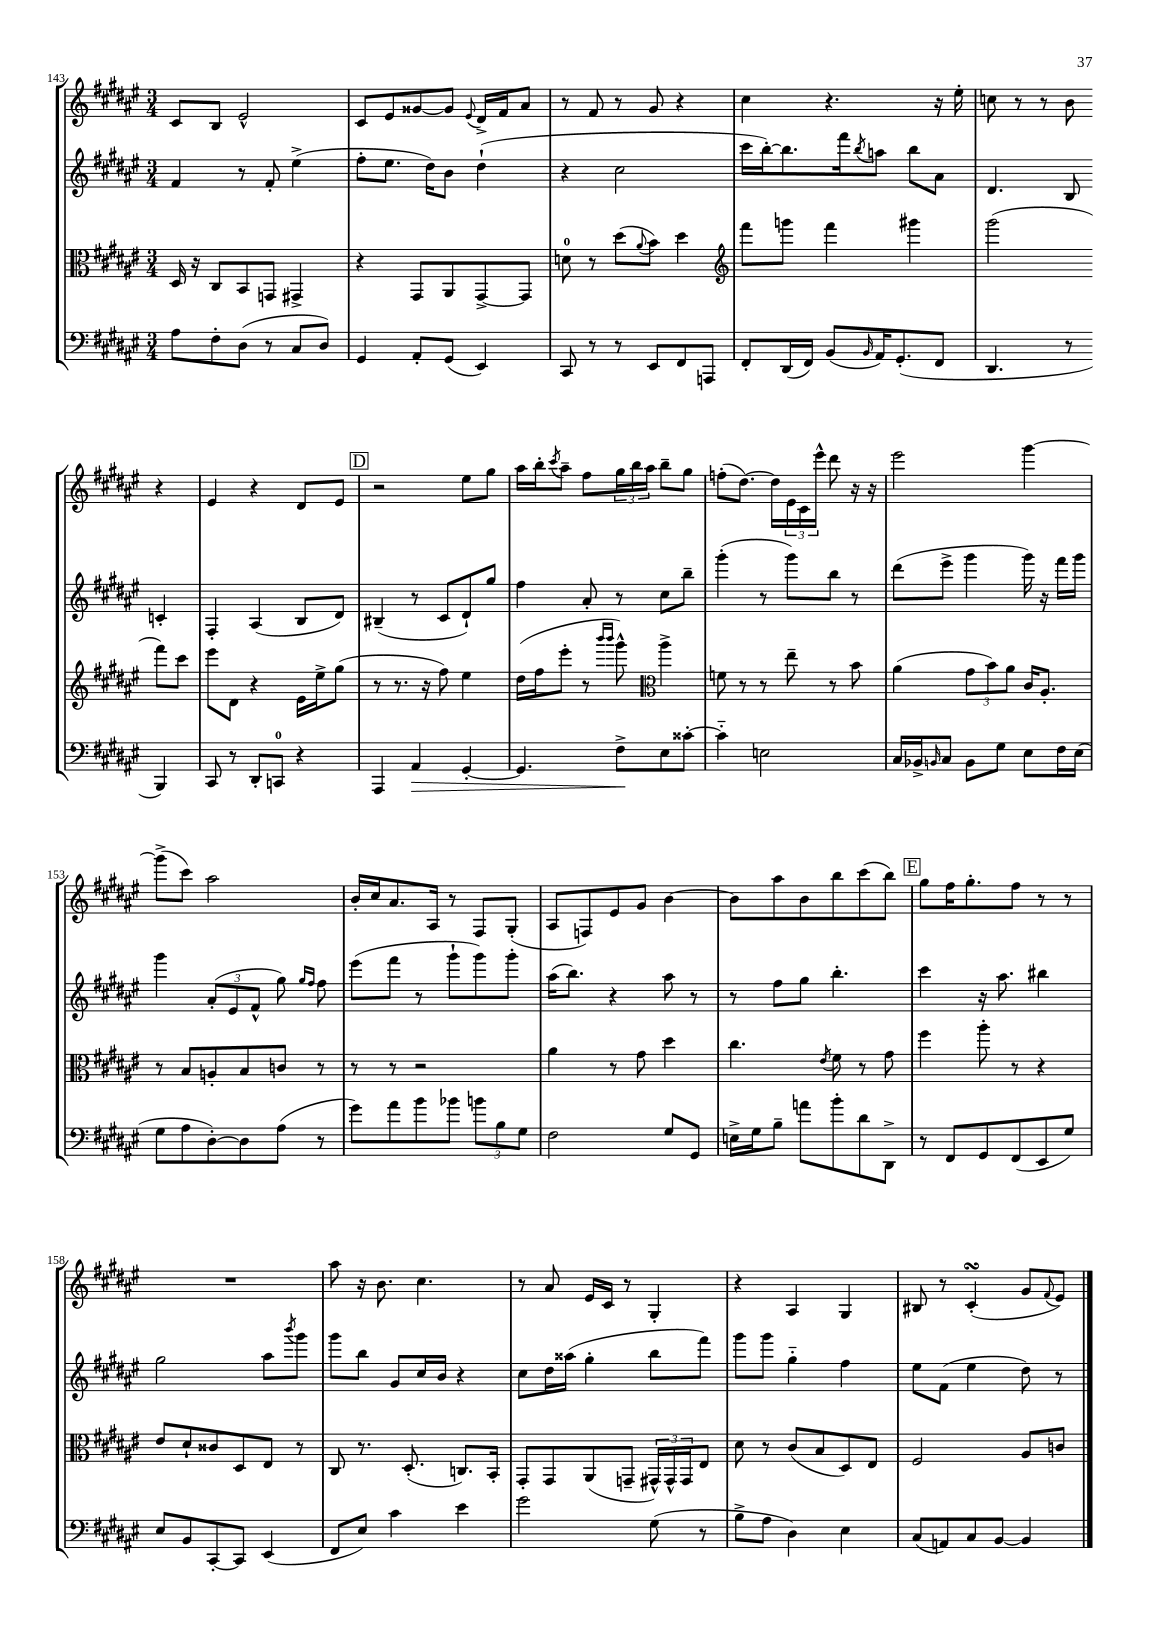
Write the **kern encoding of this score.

**kern	**dynam	**kern	**kern	**kern
*part4	*part4	*part3	*part2	*part1
*staff4	*staff4	*staff3	*staff2	*staff1
*clefF4	*	*clefC3	*clefG2	*clefG2
*k[f#c#g#d#a#e#]	*	*k[f#c#g#d#a#e#]	*k[f#c#g#d#a#e#]	*k[f#c#g#d#a#e#]
*M3/4	*	*M3/4	*M3/4	*M3/4
=143	=143	=143	=143	=143
8A#\L	.	16D#/	4f#/	8c#/L
.	.	16r	.	.
8F#'\	.	8C#/L	.	8B/J
(8D#\J	.	8BB/	8r	2e#^^/
8r	.	8GGn/J	8f#'/	.
8C#/L	.	4GG#X^/	(4ee#^\	.
8D#/J)	.	.	.	.
=144	=144	=144	=144	=144
4GG#/	.	4r	8ff#'\L	8c#/L
.	.	.	8.ee#\J	8e#/
8AA#'/L	.	8GG#/L	.	[8g##X/
.	.	.	16dd#\KL)	.
(8GG#/J	.	8AA#/	8b\J	8g##/J]
.	.	.	.	8qqe#/
4EE#/)	.	[8GG#^/	(4dd#`\	16d#^/LL
.	.	.	.	16f#/J
.	.	8GG#/J]	.	8a#/J
=145	=145	=145	=145	=145
8CC#/	.	8dn\	4r	8r
8r	.	8r	.	8f#/
8r	.	(8dd#\L	2cc#\	8r
.	.	8qqa#/	.	.
8EE#/L	.	8b\J)	.	8g#/
8FF#/	.	4dd#\	.	4r
8AAAn/J	.	.	.	.
=146	=146	=146	=146	=146
*	*	*clefG2	*	*
8FF#'/L	.	8fff#\L	16ccc#\LL	4cc#\
.	.	.	[16bb'\J)	.
(16DD#/L	.	8gggn\J	8.bb\]	.
16FF#/JJ)	.	.	.	.
(8BB/L	.	4fff#\	.	4.r
.	.	.	16fff#\k	.
16qqBB/	.	.	8qbb/	.
16AA#/K)	.	.	8aan\J	.
(8.GG#'/	.	.	.	.
.	.	4ggg#X\	8bb\L	.
8FF#/J	.	.	8a#\J	16r
.	.	.	.	16ee#'\
=147	=147	=147	=147	=147
4.DD#/	.	(2ggg#\	4.d#/	8ccn\
.	.	.	.	8r
.	.	.	.	8r
8r	.	.	8B/	8b\
4BBB/)	.	8fff#\L)	4cn'/	4r
.	.	8ccc#\J	.	.
!!LO:LB:g=z
=148	=148	=148	=148	=148
8CC#/	.	8eee#\L	4F#'/	4e#/
8r	.	8d#\J	.	.
8DD#'/L	.	4r	(4A#/	4r
8CCn/J	.	.	.	.
4r	.	16e#\LL	8B/L	8d#/L
.	.	16ee#^\J	.	.
.	.	(8gg#\J	8d#/J)	8e#/J
!!LO:REH:place=s1:t=D
=149	=149	=149	=149	=149
4AAA#/	.	8r	(4B#X~/	2r
.	.	8.r	.	.
!	!LO:HP:b	!	!	!
4AA#/	>	.	8r	.
.	.	16r	.	.
.	.	8ff#\)	8c#/L	.
[4GG#'/	.	4ee#\	8d#`/)	8ee#\L
.	.	.	8gg#/J	8gg#\J
=150	=150	=150	=150	=150
4.GG#/]	.	(16dd#\LL	4ff#\	16aa#\LL
.	.	16ff#\J	.	16bb'\J
.	.	.	.	8qccc#/
.	.	8eee#'\J	.	8aa#~\J
.	.	8r	8a#'/	8ff#\L
.	.	16qqbbb/LL	.	.
.	.	16qqbbb/JJ	.	.
8F#^\L	.	8ggg#^^\)	8r	24gg#\L
.	.	.	.	24bb\
.	.	.	.	24aa#\JJ
*	*	*clefC3	*	*
8E#\	]	4aa#^\	8cc#\L	8bb~\L
[8c##X'\J	.	.	8bb~\J	8gg#\J
=151	=151	=151	=151	=151
4c##\]	.	8fn\	(4ggg#'\	(8ffn'\L
.	.	8r	.	[8.dd#\J)
2En\	.	8r	8r	.
.	.	.	.	16dd#\LL]
.	.	8ee#~\	8ggg#\L)	24e#\
.	.	.	.	24c#\
.	.	.	.	24eee#^^\JJ
.	.	8r	8bb\J	8ddd#\
.	.	8b\	8r	16r
.	.	.	.	16r
=152	=152	=152	=152	=152
16C#/LL	.	(4a#\	(8ddd#\L	2eee#\
16BB-X^/J	.	.	.	.
16qqBBn/	.	.	.	.
8C#/J	.	.	8eee#^\J	.
8BB\L	.	12g#\L	4ggg#\	.
.	.	12b\)	.	.
8G#\J	.	.	.	.
.	.	12a#\J	.	.
8E#\L	.	16c#/KL	16ggg#\)	[4ggg#\
.	.	8.A#'/J	16r	.
16F#\L	.	.	16fff#\LL	.
(16E#\JJ	.	.	16ggg#\JJ	.
!!LO:LB:g=z
=153	=153	=153	=153	=153
8G#\L	.	8r	4ggg#\	(8ggg#^\L]
8A#\	.	8B/L	.	8ccc#\J)
[8D#'\)	.	8An'/	(12a#'/L	2aa#\
.	.	.	12e#/	.
8D#\]	.	8B/	.	.
.	.	.	12f#^^/J	.
(8A#\J	.	8cn/J	8gg#\)	.
.	.	.	16qqgg#/LL	.
.	.	.	16qqff#/JJ	.
8r	.	8r	8ff#\	.
=154	=154	=154	=154	=154
8g#\L)	.	8r	(8eee#\L	16b'/LL
.	.	.	.	16cc#/J
8a#\	.	8r	8fff#\J	8.a#/
8b\	.	2r	8r	.
.	.	.	.	16A#/Jk
8b-X\J	.	.	8ggg#`\L	8r
12bn\L	.	.	8ggg#\)	8F#/L
12B\	.	.	.	.
.	.	.	8ggg#'\J	(8G#'/J
12G#\J	.	.	.	.
=155	=155	=155	=155	=155
2F#\	.	4a#\	(16aa#\KL	8A#/L
.	.	.	8.bb\J)	.
.	.	.	.	8Fn/)
.	.	8r	4r	8e#/
.	.	8g#\	.	8g#/J
8G#/L	.	4dd#\	8aa#\	[4b\
8GG#/J	.	.	8r	.
=156	=156	=156	=156	=156
16En^\LL	.	4.cc#\	8r	8b\L]
16G#\J	.	.	.	.
8B~\J	.	.	8ff#\L	8aa#\
8an\L	.	.	8gg#\J	8b\
.	.	8qe#/	.	.
8b'\	.	8f#\	4.bb'\	8bb\
8d#\	.	8r	.	(8ccc#\
8DD#^\J	.	8g#\	.	8bb\J)
!!LO:REH:place=s1:t=E
=157	=157	=157	=157	=157
8r	.	4ff#\	4ccc#\	8gg#\L
8FF#/L	.	.	.	16ff#\K
.	.	.	.	8.gg#'\
8GG#/	.	8aa#'\	16r	.
.	.	.	8.aa#\	.
(8FF#/	.	8r	.	8ff#\J
8EE#/	.	4r	4bb#X\	8r
8G#/J)	.	.	.	8r
!!LO:LB:g=z
=158	=158	=158	=158	=158
8E#/L	.	8e#/L	2gg#\	2.r
8BB/	.	8d#`/	.	.
[8CC#'/	.	8c##X/	.	.
8CC#/J]	.	8D#/	.	.
(4EE#/	.	8E#/J	8aa#\L	.
.	.	.	8qbbb/	.
.	.	8r	8ggg#\J	.
=159	=159	=159	=159	=159
8FF#/L	.	8C#/	8ggg#\L	8aa#\
8E#/J)	.	8.r	8bb\J	16r
.	.	.	.	8.b\
4c#\	.	.	8g#/L	.
.	.	(8.D#'/	.	.
.	.	.	16cc#/L	4.cc#\
.	.	.	16b/JJ	.
4e#\	.	8.Cn/L)	4r	.
.	.	16BB'/Jk	.	.
=160	=160	=160	=160	=160
2g#\	.	8GG#'/L	8cc#\L	8r
.	.	8GG#/	16dd#\L	8a#/
.	.	.	(16aa##X\JJ	.
.	.	(8AA#/	4gg#'\	16e#/LL
.	.	.	.	16c#/JJ
.	.	8GGn~/J	.	8r
(8G#\	.	24GG#X^^/LL)	8bb\L	4G#'/
.	.	24GG#^^/	.	.
.	.	24GG#/J	.	.
8r	.	8E#/J	8fff#\J)	.
=161	=161	=161	=161	=161
8B^\L	.	8d#\	8ggg#\L	4r
8A#\J	.	8r	8ggg#\J	.
4D#\)	.	(8c#/L	4gg#\	4A#/
.	.	8B/	.	.
4E#\	.	8D#/)	4ff#\	4G#/
.	.	8E#/J	.	.
=162	=162	=162	=162	=162
(8C#/L	.	2F#/	8ee#\L	8B#X/
8AAn/)	.	.	(8f#\J	8r
8C#/	.	.	4ee#\	(4c#sSSS'/
[8BB/J	.	.	.	.
4BB/]	.	8A#/L	8dd#\)	8g#/L
.	.	.	.	8qqf#/
.	.	8cn/J	8r	8e#/J)
==	==	==	==	==
*-	*-	*-	*-	*-
